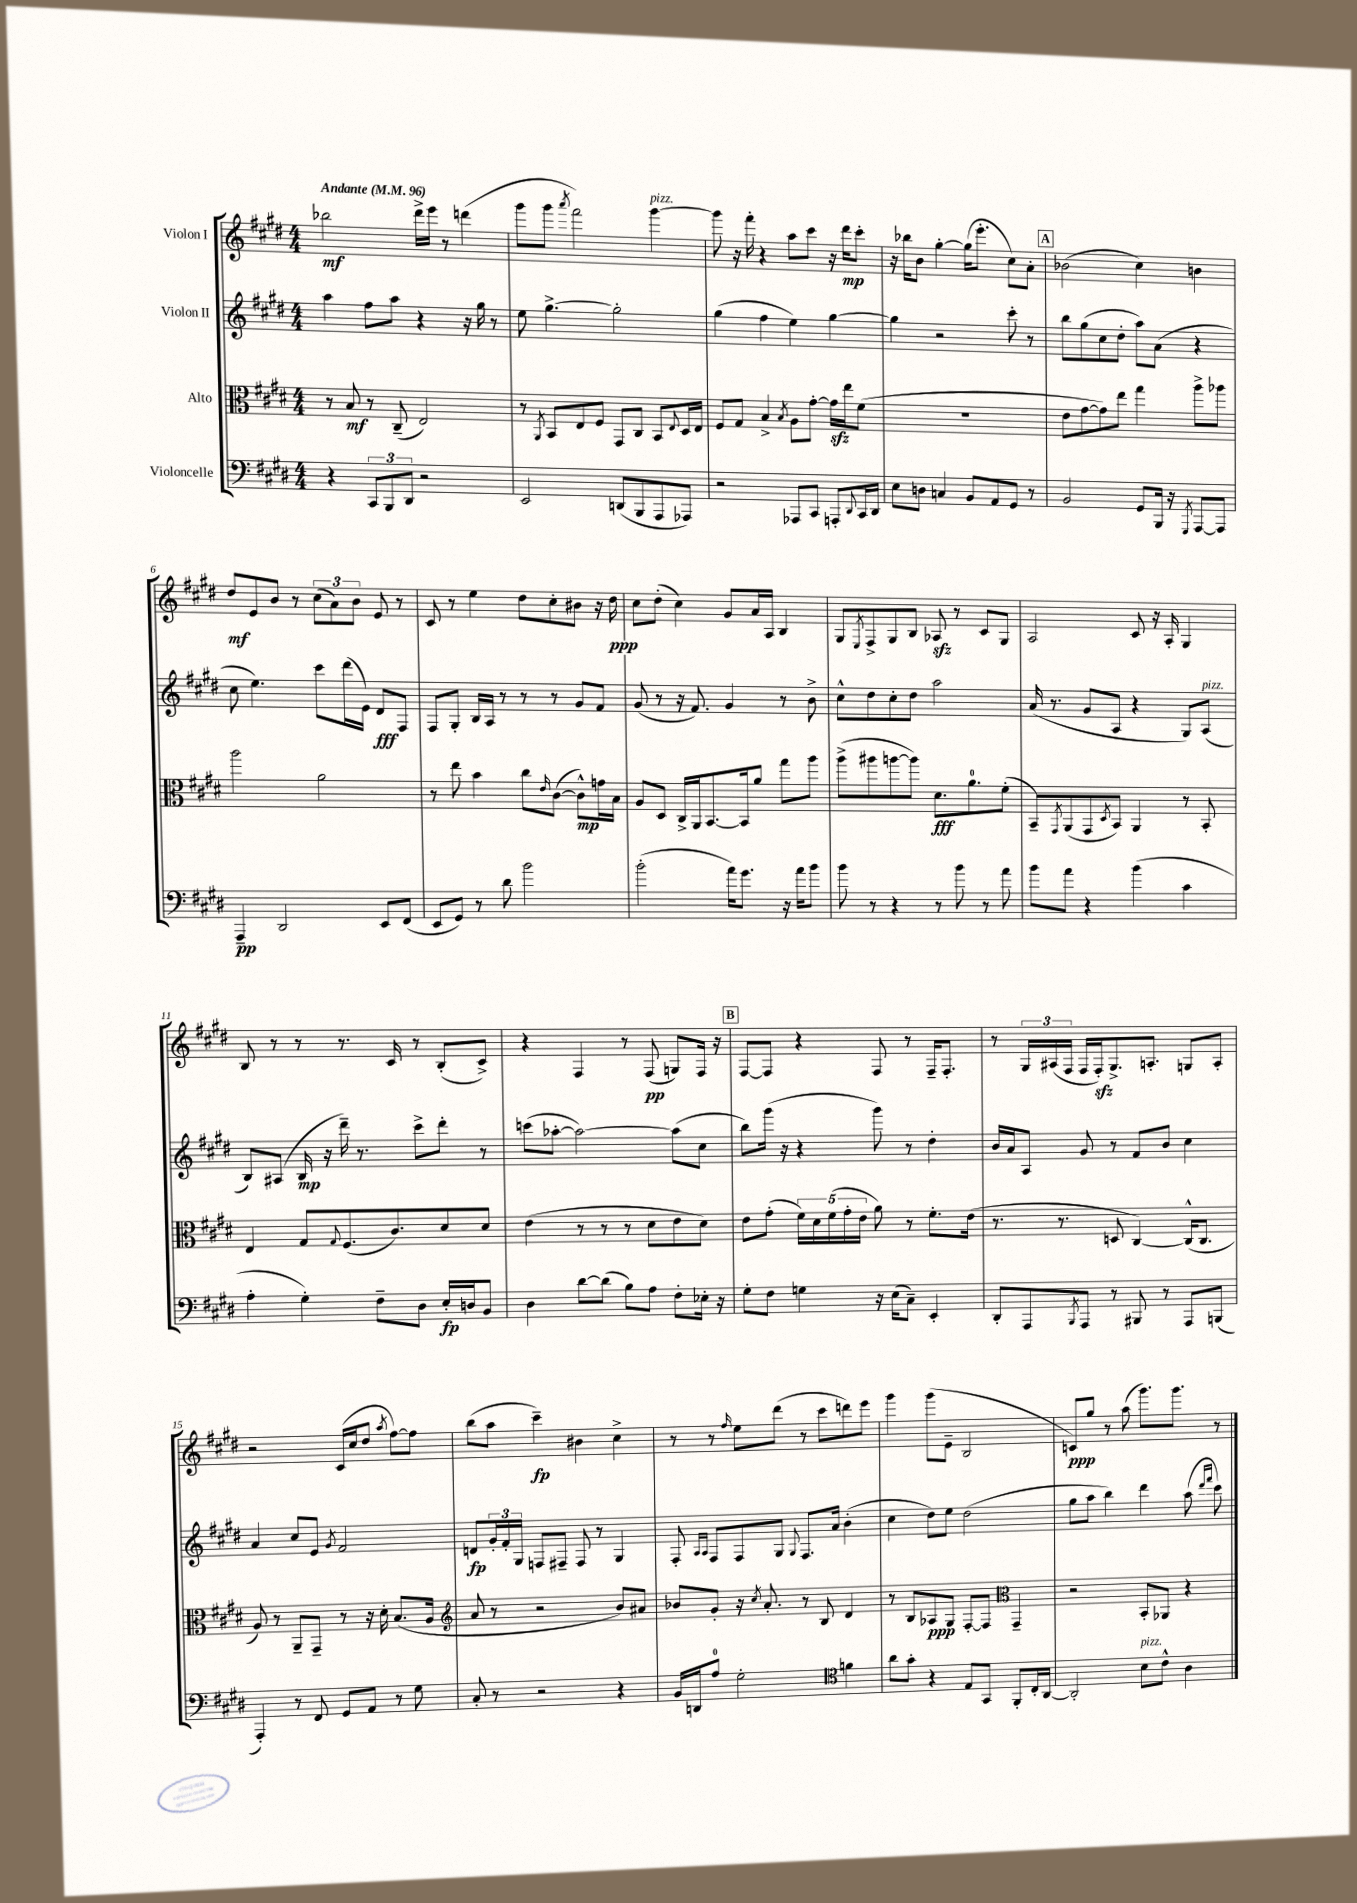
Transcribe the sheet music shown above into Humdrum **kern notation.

**kern	**kern	**kern	**kern
*staff4	*staff3	*staff2	*staff1
*clefF4	*clefC3	*clefG2	*clefG2
*k[f#c#g#d#]	*k[f#c#g#d#]	*k[f#c#g#d#]	*k[f#c#g#d#]
*M4/4	*M4/4	*M4/4	*M4/4
*MM96	*MM96	*MM96	*MM96
4r	8r	4aa	2bb-
.	8B	.	.
12CC#	8r	8ff#	.
12BBB	.	.	.
.	(8C#~	8aa	.
12DD#	.	.	.
2r	2E)	4r	16ddd#^
.	.	.	16eee
.	.	.	8r
.	.	16r	(4ddd
.	.	16gg#	.
.	.	8r	.
=	=	=	=
2EE	8r	8ee	8ggg#
.	8qAA	.	.
.	8BB	[4.gg#^	8ggg#
.	.	.	8qaaa
.	8E	.	2fff#)
.	8F#	.	.
(8DD	8GG#	2gg#']	.
8BBB	8C#	.	.
8AAA	8BB	.	[4ggg#
.	8qqE	.	.
8AAA-)	16D#	.	.
.	16E	.	.
=	=	=	=
2r	8F#	(4gg#	8ggg#]
.	8G#	.	16r
.	.	.	16fff#'
.	4B^	4ff#	4r
.	8qB	.	.
8AAA-	8A	4ee)	8aa
8CC#	[8g#'	.	8ccc#
8AAA'	16g#]	[4gg#	16r
.	16ee	.	16ddd#
8qqDD#	.	.	.
16CC#	(8f#	.	8ccc#'
16DD#	.	.	.
=	=	=	=
8E	1r	4gg#]	16r
.	.	.	16bb-
8D	.	.	8b
4C	.	2r	[4gg#'
8BB	.	.	(16gg#]
.	.	.	8.eee'
8AA	.	.	.
8GG#	.	8ccc#'	8cc#)
8r	.	8r	8a'
=	=	=	=
2BB	8e	8bb	(2b-
.	[8g#	(8gg#	.
.	8g#])	8cc#	.
.	8ee	8dd#'	.
8GG#	4gg#	8aa)	4cc#)
16BBB	.	(8a	.
16r	.	.	.
8qGGG#	.	.	.
[8AAA	8aa^	4r	4b
8AAA]	8aa-	.	.
=	=	=	=
4AAA~	2aa	8cc#	8dd#
.	.	4.ee)	8e
2DD#	.	.	8b
.	.	.	8r
.	2a	8ccc#	(12cc#
.	.	.	12a)
.	.	(16ddd#	.
.	.	.	12b
.	.	16e)	.
8EE	.	8d#	8e
(8FF#	.	8F#	8r
=	=	=	=
8EE	8r	8F#	8c#
8GG#)	8ee	8G#'	8r
8r	4b	16B	4ee
.	.	16A	.
8d#	.	8r	.
2b	8cc#	8r	8dd#
.	16qqe	.	.
.	([8c#	8r	8cc#'
.	8c#^^])	8g#	8b#
.	16g	8f#	16r
.	16B	.	16dd#
=	=	=	=
(2b'	8A	(8g#	8cc#
.	8D#	8r	(8dd#'
.	16C#^	16r	4cc#)
.	16AA	8.f#)	.
.	[8.BB	.	.
16a)	.	4g#	8g#
8.g#	16BB]	.	.
.	8a	.	16a
.	.	.	16A
16r	8gg#	8r	4B
16a	.	.	.
8b	8aa	8b^	.
=	=	=	=
8b	(8aa^	8cc#^^	8G#
.	.	.	8qE
8r	8aa#	8dd#	8F#^
4r	[8aa	8cc#'	8G#
.	8aa])	8dd#	8B
8r	8.d#	2aa	8A-
8b	.	.	8r
.	8.a	.	.
8r	.	.	8c#
8a	(8f#'	.	8G#
=	=	=	=
8b	8BB~)	(16a	2A
.	.	8.r	.
.	8qGG#	.	.
8a	(8AA	.	.
4r	8GG#	8g#	.
.	8qD#	.	.
.	8BB)	8A	.
(4b	4AA	4r	8c#
.	.	.	16r
.	.	.	16A'
4c#	8r	8G#)	4G#
.	8BB'	(8A	.
=	=	=	=
4A'	4E	8B)	8B
.	.	(8A#	8r
4G#')	8G#	16B	8r
.	.	16r	.
.	8qqG#	.	.
.	(8.F#	16ddd#~)	8.r
.	.	8.r	.
8F#~	.	.	.
.	8.c#)	.	16c#
8D#	.	8ccc#^	8r
16E'	8d#	8ddd#'	(8B'
16D	.	.	.
8BB	8d#	8r	8c#^)
=	=	=	=
4D#	(4e	(8ccc	4r
.	.	[8aa-'	.
[8d#	8r	2aa-_)	4F#
(8d#]	8r	.	.
8B)	8r	.	8r
8A	8d#	.	(8F#
8F#'	8e	(8aa-]	8G)
16E-'	8d#)	8cc#	16F#
16r	.	.	16r
=	=	=	=
8G#'	8e	8bb)	[8F#
8F#	(8g#'	(16ggg#	8F#]
.	.	16r	.
4G	20f#)	4r	4r
.	20d#	.	.
.	(20f#	.	.
.	20g#'	.	.
.	20e	.	.
16r	8a)	8ggg#)	8F#
(16E	.	.	.
8C#~)	8r	8r	8r
4EE'	8.f#'	4dd#'	16F#~
.	.	.	8.F#'
.	(16e	.	.
=	=	=	=
8DD#'	8.r	16b	8r
.	.	16a	.
8AAA	.	8A	24G#
.	.	.	(24A#
.	8.r	.	.
.	.	.	24F#
8qBBB	.	.	.
8AAA	.	8g#	16F#
.	.	.	16F#')
8r	8D	8r	8.G#^
8BBB#	[4C#)	8f#	.
.	.	.	8.A'
8r	.	8b	.
8AAA	(16C#^^]	4cc#	8G
.	8.C#	.	.
(8BBB	.	.	8A'
=	=	=	=
4AAA')	8A)	4a	2r
.	8r	.	.
8r	8AA~	8cc#	.
8FF#	8GG#~	8e	.
.	.	8qg#	.
8GG#	8r	2f#	(16c#
.	.	.	16cc#
8AA	16r	.	8dd#
.	16d#'	.	.
.	.	.	8qaa
8r	(8.B	.	[8ff#)
8G#	.	.	8ff#]
.	16A	.	.
=	=	=	=
*	*clefG2	*	*
8C#'	8a	8d	(8bb
8r	8r	24g#'	8aa
.	.	24f#'	.
.	.	24G#	.
2r	2r	8F	4ccc#~)
.	.	8F#~	.
.	.	8F#	4b#
.	.	8r	.
4r	8b)	4G#	4cc#^
.	8a#	.	.
=	=	=	=
16BB	8b-	8F#'	8r
16DD	.	.	.
.	.	16qqA	.
.	.	16qqA	.
8A	8g#'	8F#	8r
.	.	.	16qqff#
2G#'	16r	8F#	8ee
.	8qcc#	.	.
.	8.a'	.	.
.	.	8G#	(8ddd#
.	.	8qqG#	.
.	8r	8.F#	8r
.	8B	.	8ccc#
.	.	16a	.
*clefC4	*	*	*
4f	4d#	(4b'	8ddd)
.	.	.	8eee
=	=	=	=
8a	8r	4cc#	4ggg#
8g#'	8B	.	.
4r	8A-	8dd#)	(8ggg#
.	8G#	8ee	8e~
8E	[8F#'	(2dd#	2B
8GG#	8F#]	.	.
*	*clefC3	*	*
8FF#'	4GG#~	.	.
16C#'	.	.	.
[16AA	.	.	.
=	=	=	=
2AA']	2r	8gg#	8c)
.	.	8aa	8gg#
.	.	4bb)	8r
.	.	.	(8aa
8B	8BB'	4ddd#	8.ggg#)
8c#^^	8AA-	.	.
.	.	.	8.ggg#
4A	4r	(8aa	.
.	.	16qqddd#	.
.	.	16qqfff#	.
.	.	8ccc#)	8r
==	==	==	==
*-	*-	*-	*-
